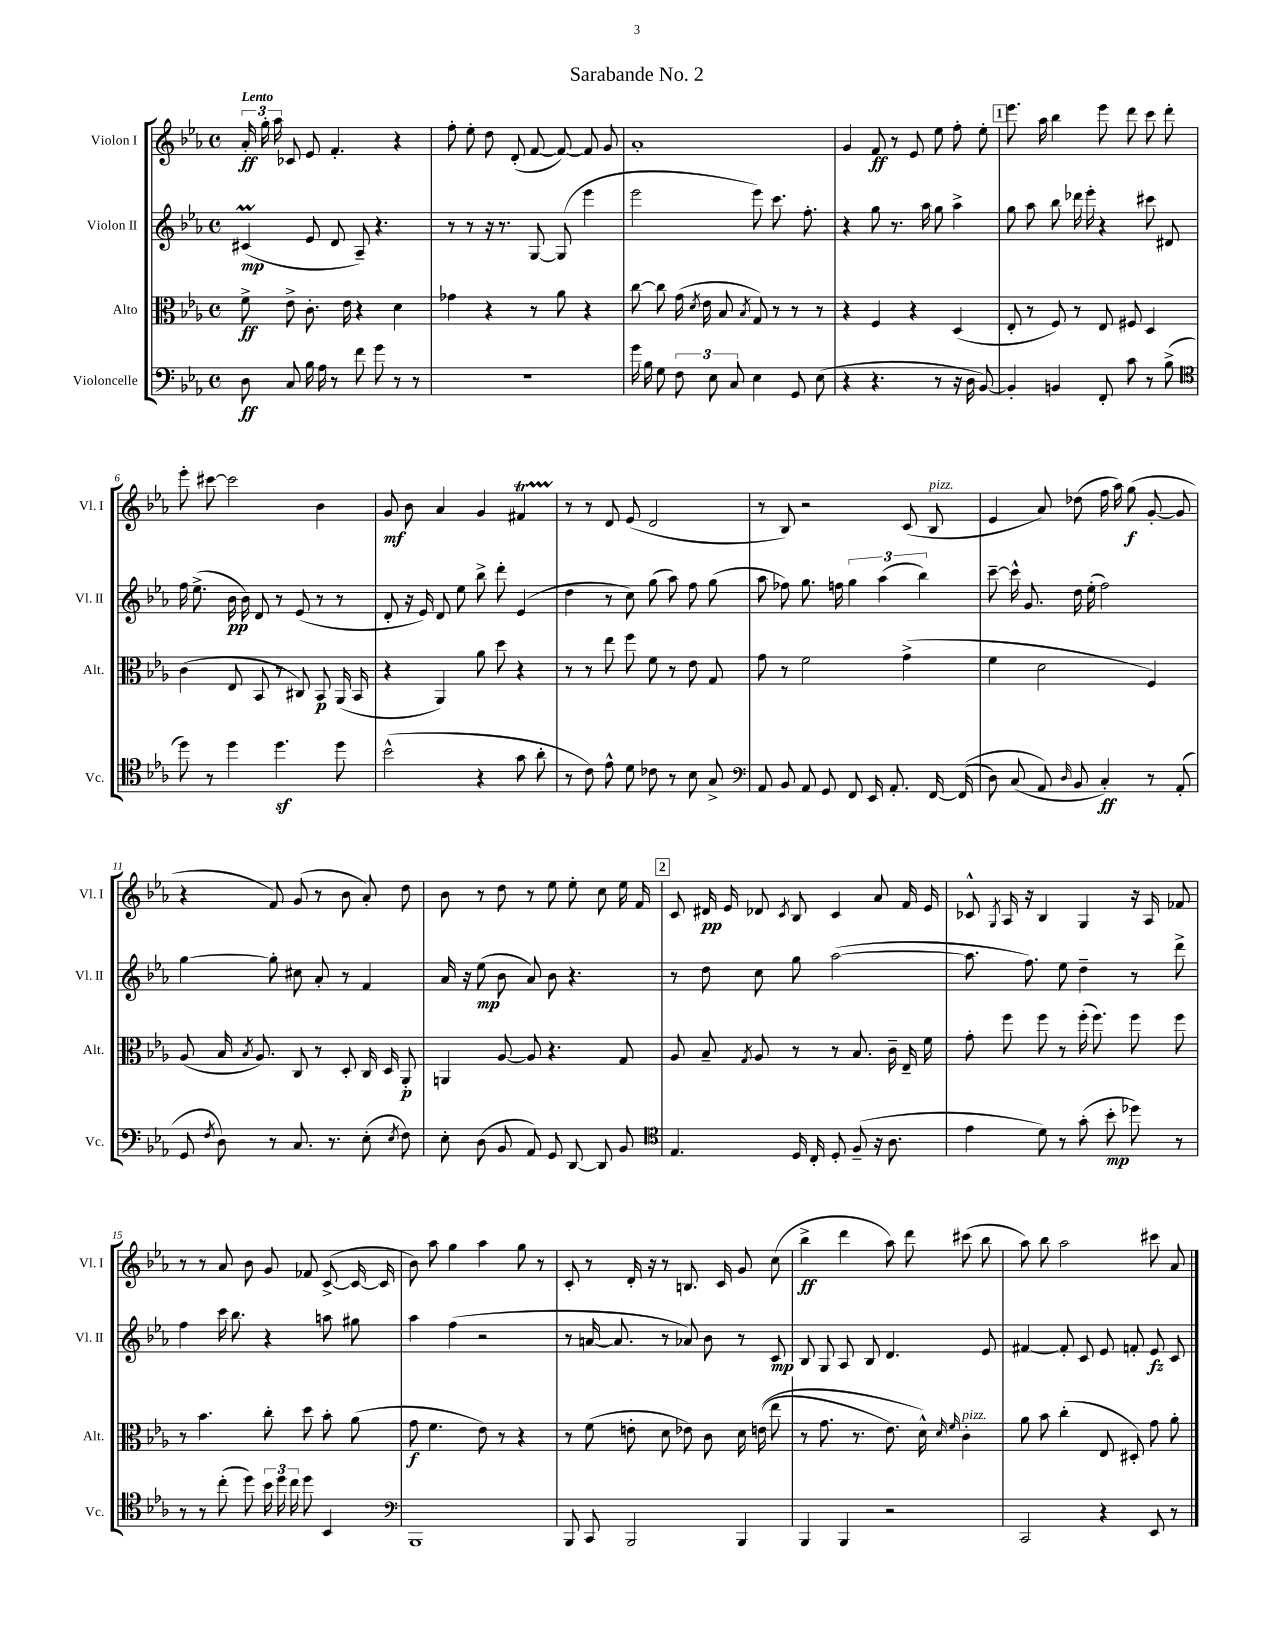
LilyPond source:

\header { title = "Sarabande No. 2" }
<<
\new StaffGroup <<
\new Staff = "s0" \with { instrumentName = "Violon I" shortInstrumentName = "Vl. I" } {
    \clef treble \key ees \major \defaultTimeSignature \time 4/4 \tempo "Lento"
    \autoBeamOff \tuplet 3/2 { aes'16-.\ff g''16-. aes''16 } ces'8 ees'8 f'4.-. r4 |
    f''8-. ees''8-. d''8 d'8-.( f'8~ f'8~) f'8 g'8 |
    aes'1-. |
    g'4 f'8\ff r8 ees'8 ees''8 f''8-. ees''8-. |
    \mark \markup { \box "1" } ees'''8. aes''16 bes''4 ees'''8 d'''8 c'''8 d'''8-. |
    ees'''8-. cis'''8~ cis'''2 bes'4 |
    g'8\mf bes'8 aes'4 g'4 fis'4\startTrillSpan |
    r8\stopTrillSpan r8 d'8 ees'8( d'2 |
    r8 bes8) r2 c'8( bes8^\markup { \italic "pizz." } |
    ees'4 aes'8) des''8( f''16 aes''16) g''8\f( g'8~-. g'8 |
    r4 f'8) g'8( r8 bes'8 aes'8-.) d''8 |
    bes'8 r8 d''8 r8 ees''8 ees''8-. c''8 ees''16 f'16 |
    \mark \markup { \box "2" } c'8 dis'16\pp ees'16 des'8 \acciaccatura { c'8 } bes8 c'4 aes'8 f'16 ees'16 |
    ces'8-^ \acciaccatura { g8 } aes16 r16 bes4 g4 r16 aes16 fes'8 |
    r8 r8 aes'8 bes'8 g'8 fes'8 c'8~->( c'16~ c'16 |
    bes'8) aes''8 g''4 aes''4 g''8 r8 |
    c'8-. r8 d'16-. r16 r8 b8. c'16 g'8 c''8( |
    bes''4->\ff d'''4 aes''8) d'''8 cis'''8( bes''8 |
    aes''8) bes''8 aes''2 cis'''8 aes'8 \bar "|." |
}
\new Staff = "s1" \with { instrumentName = "Violon II" shortInstrumentName = "Vl. II" } {
    \clef treble \key ees \major \defaultTimeSignature \time 4/4
    \autoBeamOff cis'4\prall\mp( ees'8 d'8 aes8--) r4. |
    r8 r8 r16 r8. g8~ g8( ees'''4 |
    ees'''2 ees'''8) c'''8. f''8.-. |
    r4 g''8 r8. aes''16 g''8 aes''4-> |
    \mark \markup { \box "1" } g''8 aes''8 bes''8 des'''16 ees'''16-. r4 cis'''8 dis'8 |
    f''16 ees''8.->( bes'16\pp bes'16) d'8 r8 ees'8( r8 r8 |
    d'8-. r16 ees'16) d'8 ees''8 bes''8-> d'''8-. ees'4( |
    d''4 r8 c''8) g''8( aes''8) f''8 g''8( |
    aes''8 fes''8) g''8. f''16 \tuplet 3/2 { g''4 aes''4( bes''4) } |
    c'''8~-- c'''16-^ g'8. d''16 ees''16-.( f''2) |
    g''4~ g''8-. cis''8 aes'8-. r8 f'4 |
    aes'16 r16 ees''8\mp( bes'8 aes'8) bes'8 r4. |
    \mark \markup { \box "2" } r8 d''8 c''8 g''8 aes''2~( |
    aes''8. f''8.) ees''8 d''4-- r8 d'''8-> |
    f''4 c'''16 bes''8. r4 a''8 gis''8 |
    aes''4 f''4( r2 |
    r8 a'16~ a'8. r8 aes'8) bes'8 r8 c'8\mp |
    bes8 g8 aes8 bes8 d'4. ees'8 |
    fis'4~ fis'8-. c'8 ees'8 f'8-. ees'8\fz c'8 \bar "|." |
}
\new Staff = "s2" \with { instrumentName = "Alto" shortInstrumentName = "Alt." } {
    \clef alto \key ees \major \defaultTimeSignature \time 4/4
    \autoBeamOff f'8->\ff ees'8-> c'8.-. ees'16 r4 d'4 |
    ges'4 r4 r8 aes'8 r4 |
    c''8~ c''8 g'16( \acciaccatura { d'8 } ees'16 bes8 \acciaccatura { bes8 } g8) r8 r8 r8 |
    r4 f4 r4 d4( |
    \mark \markup { \box "1" } ees8-. r8 f8) r8 ees8 fis8 d4 |
    c'4( ees8 bes,8 r8 cis8) bes,8\p aes,16( bes,16 |
    r4 aes,4) aes'8 d''8 r4 |
    r8 r8 ees''8 f''8 f'8 r8 ees'8 g8 |
    g'8 r8 f'2 g'4->( |
    f'4 d'2 f4) |
    aes8( bes16 \acciaccatura { bes8 } aes8.) c8 r8 d8-. c16 d16 aes,8-.\p |
    a,4 aes8~ aes8 r4. g8 |
    \mark \markup { \box "2" } aes8 bes8-- \acciaccatura { g8 } aes8 r8 r8 bes8. c'16-- ees16-- f'16 |
    g'8-. f''8 f''8 r8 f''16-.( f''8.) f''8 f''8 |
    r8 bes'4. c''8-. d''8 bes'8-. aes'8( |
    g'8\f f'4. ees'8) r8 r4 |
    r8 f'8( e'8-. d'8 ees'8) c'8 d'16 e'16(\( ees''8 |
    r8 g'8. r8. ees'8.) d'16-^\) \grace { d'16 f'16 } c'4-.^\markup { \italic "pizz." } |
    aes'8 bes'8 c''4-.( ees8 dis8-.) g'8 aes'8-. \bar "|." |
}
\new Staff = "s3" \with { instrumentName = "Violoncelle" shortInstrumentName = "Vc." } {
    \clef bass \key ees \major \defaultTimeSignature \time 4/4
    \autoBeamOff d8\ff c8 bes16 aes16 r8 f'8 g'8 r8 r8 |
    R1 |
    g'16 bes16 g8 \tuplet 3/2 { f8 ees8 c8 } ees4 g,8 ees8( |
    r4 r4. r8 r16 d16 bes,8~) |
    \mark \markup { \box "1" } bes,4-. b,4 f,8-. c'8 r8 bes8->( |
    \clef tenor d''8) r8 d''4 d''4.\sf d''8 |
    bes'2-^( r4 g'8 aes'8-. |
    r8 c'8) ees'8-^ d'8 ces'8 r8 bes8 g8-> |
    \clef bass aes,8 bes,8 aes,8 g,8 f,8 ees,16 aes,8.-. f,16~ f,16(\( |
    d8) c8( aes,8\) \grace { d16 } bes,8 c4-.\ff) r8 aes,8-.( |
    g,8 \acciaccatura { f8 } d8) r8 c8. r8. ees8-.( \acciaccatura { ees8 } f8) |
    ees8-. d8( bes,8 aes,8) g,8 d,8~ d,8 bes,8 |
    \mark \markup { \box "2" } \clef tenor ees4. d16 c16-. d8-. f8--( r16 aes8. |
    ees'4 d'8) r8 g'8-.( bes'8-.\mp des''8) r8 |
    r8 r8 c''8-.( d''8) \tuplet 3/2 { bes'16 d''16 c''16 } d''8 bes,4 |
    \clef bass bes,,1 |
    bes,,8 c,8 bes,,2 bes,,4 |
    bes,,4 bes,,4 r2 |
    c,2 r4 ees,8 r8 \bar "|." |
}
>>
>>
